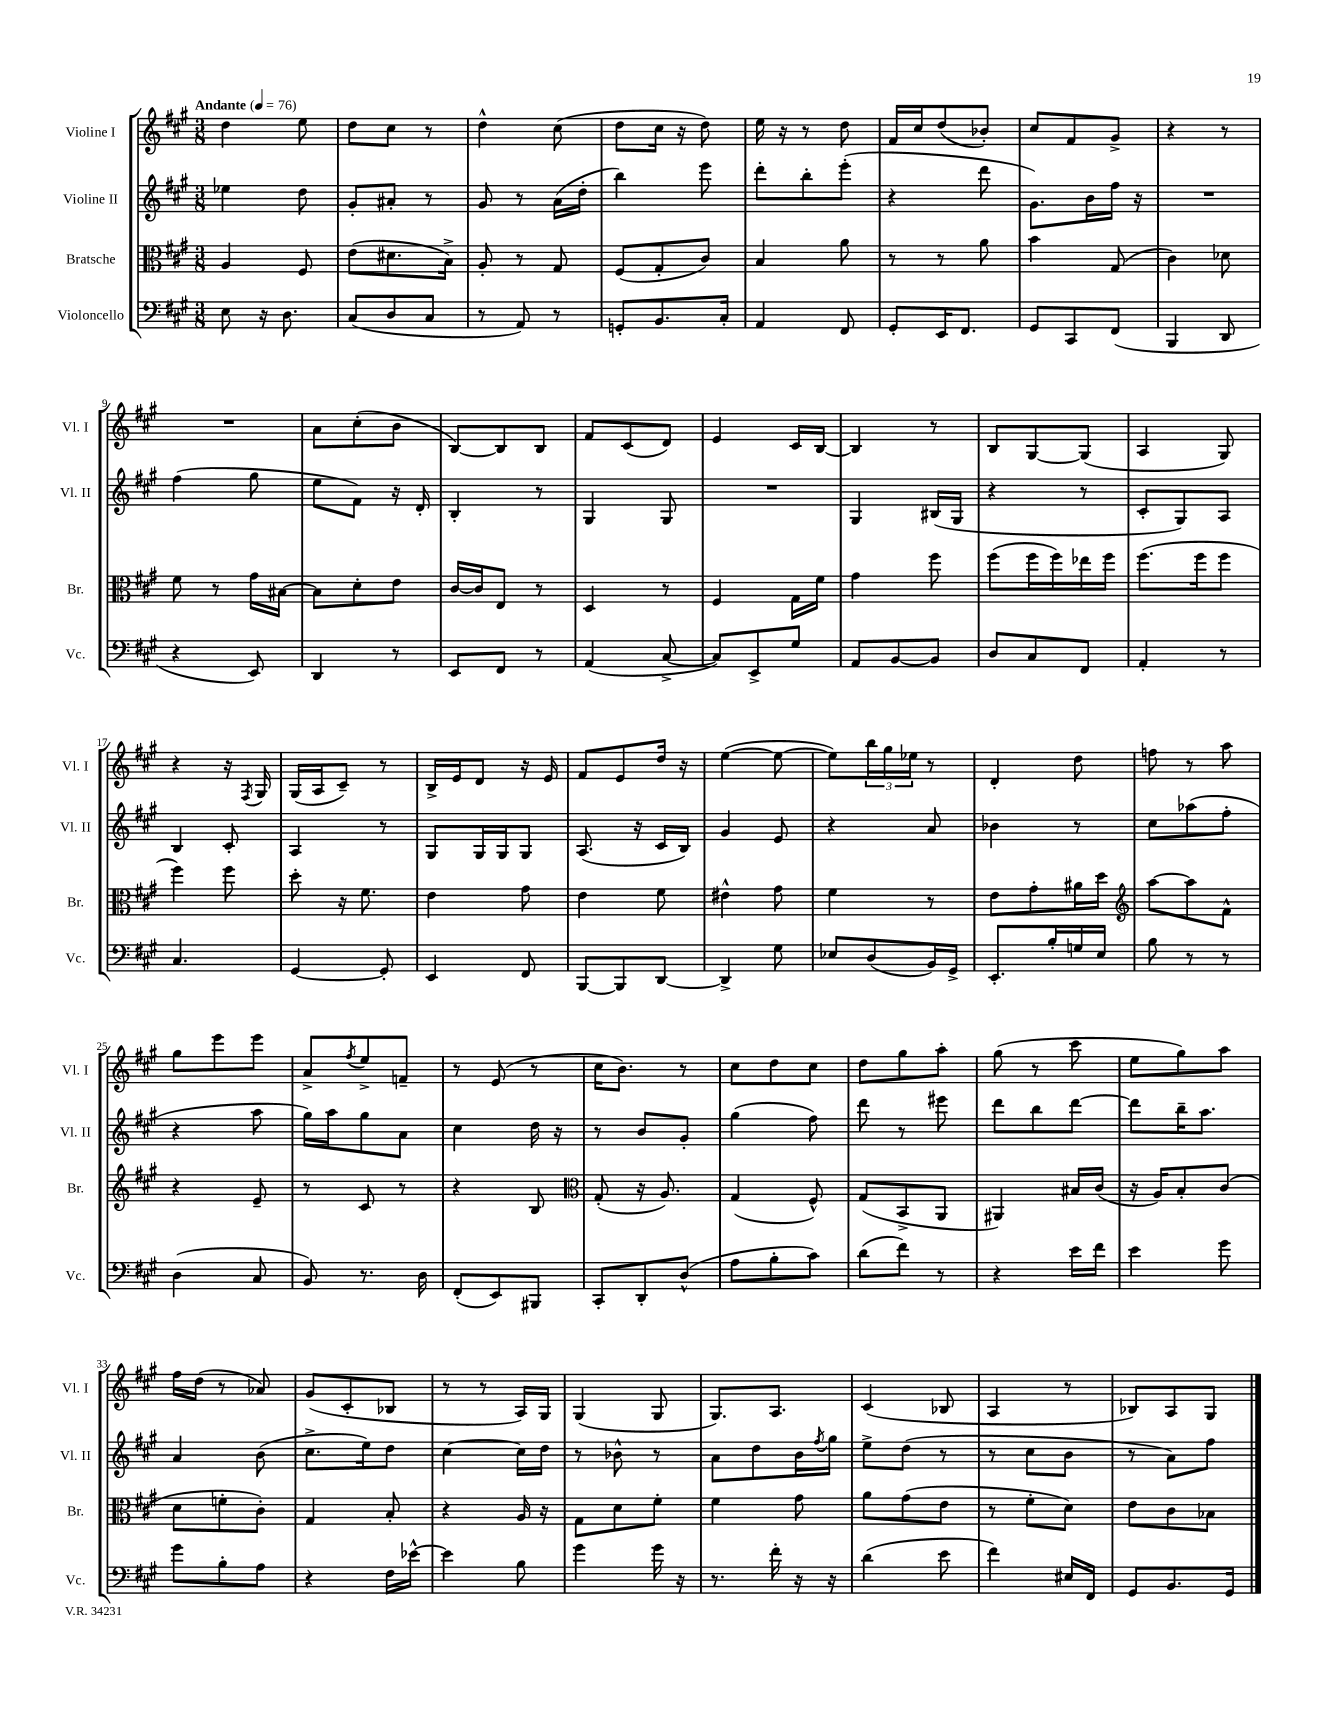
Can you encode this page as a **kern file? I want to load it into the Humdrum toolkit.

**kern	**kern	**kern	**kern
*staff4	*staff3	*staff2	*staff1
*clefF4	*clefC3	*clefG2	*clefG2
*k[f#c#g#]	*k[f#c#g#]	*k[f#c#g#]	*k[f#c#g#]
*M3/8	*M3/8	*M3/8	*M3/8
*MM76	*MM76	*MM76	*MM76
8E	4A	4ee-	4dd
16r	.	.	.
8.D	.	.	.
.	8F#	8dd	8ee
=	=	=	=
(8C#	(8e	8g#'	8dd
8D	8.d#	8a#'	8cc#
8C#	.	8r	8r
.	16B^)	.	.
=	=	=	=
8r	8A'	8g#	4dd^^
8AA)	8r	8r	.
8r	8G#	(16a	(8cc#
.	.	16dd'	.
=	=	=	=
8GG'	(8F#	4bb)	8dd
8.BB	8G#'	.	16cc#
.	.	.	16r
.	8c#)	8eee	8dd)
16C#'	.	.	.
=	=	=	=
4AA	4B	8ddd'	16ee
.	.	.	16r
.	.	8bb'	8r
8FF#	8a	(8eee'	8dd
=	=	=	=
8GG#'	8r	4r	16f#
.	.	.	16cc#
16EE	8r	.	(8dd
8.FF#	.	.	.
.	8a	8ddd	8b-')
=	=	=	=
8GG#	4b	8.g#)	8cc#
8CC#	.	.	8f#
.	.	16b	.
(8FF#	(8G#	16ff#	8g#^
.	.	16r	.
=	=	=	=
4BBB	4c#)	4.r	4r
8DD	8d-	.	8r
=	=	=	=
4r	8f#	(4ff#	4.r
.	8r	.	.
8EE)	16g#	8gg#	.
.	[16B#	.	.
=	=	=	=
4DD	8B#]	8ee	8a
.	8d'	8f#)	(8cc#'
8r	8e	16r	8b
.	.	16d'	.
=	=	=	=
8EE	[16c#	4B'	[8B)
.	16c#]	.	.
8FF#	8E	.	8B]
8r	8r	8r	8B
=	=	=	=
(4AA	4D	4G#	8f#
.	.	.	(8c#
[8C#^	8r	8G#	8d)
=	=	=	=
8C#])	4F#	4.r	4e
8EE^	.	.	.
8G#	16G#	.	16c#
.	16f#	.	[16B
=	=	=	=
8AA	4g#	4G#	4B]
[8BB	.	.	.
8BB]	8ff#	(16B#	8r
.	.	16G#	.
=	=	=	=
8D	(8ff#	4r	8B
8C#	16ff#	.	[8G#
.	16ff#)	.	.
8FF#	16ee-	8r	(8G#]
.	16ff#	.	.
=	=	=	=
4AA'	(8.ff#	8c#'	4A
.	.	8G#)	.
.	16ff#	.	.
8r	8ff#	8A	8G#)
=	=	=	=
4.C#	4ff#)	4B	4r
.	8ff#	8c#'	16r
.	.	.	8qF#
.	.	.	16G#
=	=	=	=
[4GG#	8dd'	4A	(16G#
.	.	.	16A
.	16r	.	8c#~)
.	8.f#	.	.
8GG#']	.	8r	8r
=	=	=	=
4EE	4e	8G#	16B^
.	.	.	16e
.	.	16G#	8d
.	.	16G#	.
8FF#	8g#	8G#	16r
.	.	.	16e
=	=	=	=
[8BBB	4e	(8.A	8f#
8BBB]	.	.	8e
.	.	16r	.
[8DD	8f#	16c#	16dd
.	.	16B)	16r
=	=	=	=
4DD^]	4e#^^	4g#	([4ee
8G#	8g#	8e	8ee_
=	=	=	=
8E-	4f#	4r	8ee])
(8D	.	.	24bb
.	.	.	24gg#
.	.	.	24ee-
16BB)	8r	8a	8r
16GG#^	.	.	.
=	=	=	=
8.EE'	8e	4b-	4d'
.	8g#'	.	.
16B'	.	.	.
16G	16a#	8r	8dd
16E	16dd	.	.
=	=	=	=
*	*clefG2	*	*
8B	[8aa	8cc#	8ff
8r	8aa]	(8aa-	8r
8r	8f#^^	8ff#'	8aa
=	=	=	=
(4D	4r	4r	8gg#
.	.	.	8eee
8C#	8e~	8aa	8eee
=	=	=	=
8BB)	8r	16gg#)	8a^
.	.	16aa	.
.	.	.	8qff#
8.r	8c#	8gg#	8ee^
.	8r	8a	8f~
16D	.	.	.
=	=	=	=
(8FF#'	4r	4cc#	8r
8EE)	.	.	(8e
8BBB#	8B	16dd	8r
.	.	16r	.
=	=	=	=
*	*clefC3	*	*
8CC#'	(8G#'	8r	16cc#
.	.	.	8.b)
8DD'	16r	8b	.
.	8.A)	.	.
(8D^^	.	8g#'	8r
=	=	=	=
8A	(4G#	(4gg#	8cc#
8B'	.	.	8dd
8c#)	8F#^^)	8ff#)	8cc#
=	=	=	=
(8d	(8G#	8ddd	8dd
8f#)	8BB^	8r	8gg#
8r	8AA	8eee#	8aa'
=	=	=	=
4r	4AA#)	8ddd	(8gg#
.	.	8bb	8r
16e	16B#	[8ddd	8ccc#
16f#	(16c#	.	.
=	=	=	=
4e	16r	8ddd]	8ee
.	16A)	.	.
.	8B'	16bb~	8gg#)
.	.	8.aa	.
8g#	(8c#	.	8aa
=	=	=	=
8g#	8d	4a	16ff#
.	.	.	(16dd
8B'	8f'	.	8r
8A	8c#')	(8b	8a-)
=	=	=	=
4r	4G#	8.cc#^	(8g#
.	.	.	8c#'
.	.	16ee)	.
16F#	8B'	8dd	8B-
[16e-^^	.	.	.
=	=	=	=
4e-]	4r	[4cc#	8r
.	.	.	8r
8B	16A	16cc#]	16A)
.	16r	16dd	16G#
=	=	=	=
4g#	8G#	8r	(4G#
.	8d	8b-^^	.
16g#	8f#'	8r	8G#
16r	.	.	.
=	=	=	=
8.r	4f#	8a	8.G#)
.	.	8dd	.
16f#'	.	.	8.A
16r	8g#	16b	.
.	.	8qff#	.
16r	.	16gg#	.
=	=	=	=
(4d	8a	8ee^	(4c#
.	(8g#	(8dd	.
8e	8e	8r	8B-
=	=	=	=
4f#)	8r	8r	4A
.	8f#'	8cc#	.
16E#	8d)	8b	8r
16FF#	.	.	.
=	=	=	=
8GG#	8e	8r	8B-)
8.BB	8c#	8a)	8A
.	8B-	8ff#	8G#
16GG#	.	.	.
==	==	==	==
*-	*-	*-	*-
